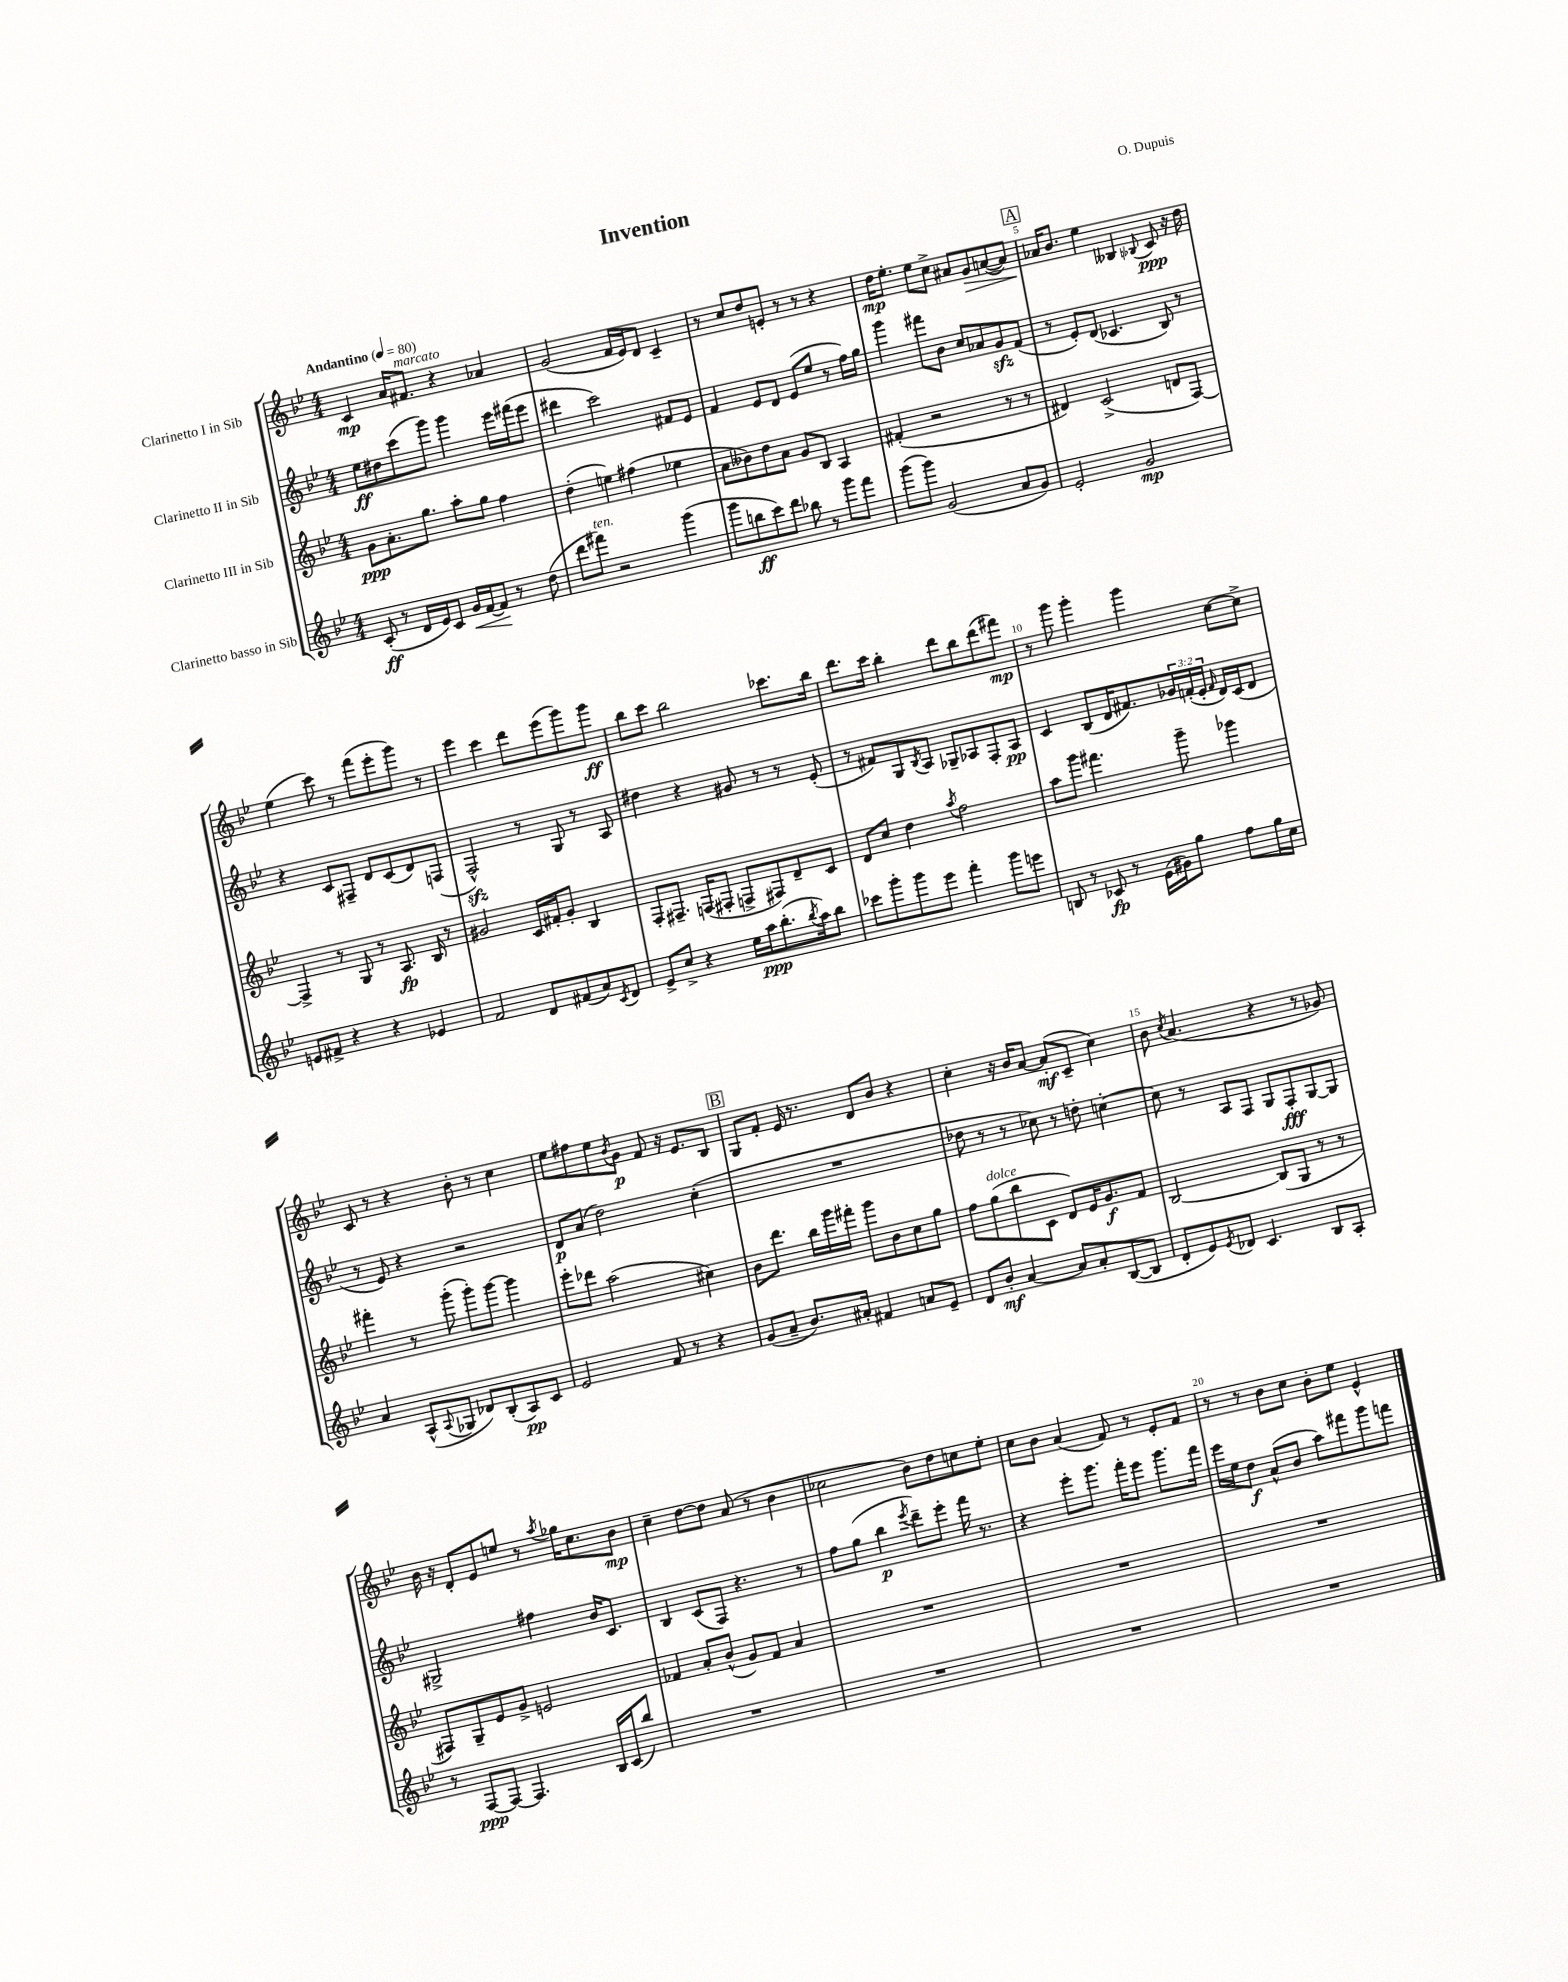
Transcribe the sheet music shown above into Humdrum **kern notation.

**kern	**dynam	**kern	**dynam	**kern	**dynam	**kern	**dynam
*part4	*part4	*part3	*part3	*part2	*part2	*part1	*part1
*staff4	*staff4	*staff3	*staff3	*staff2	*staff2	*staff1	*staff1
*I"Clarinetto basso in Sib	*	*I"Clarinetto III in Sib	*	*I"Clarinetto II in Sib	*	*I"Clarinetto I in Sib	*
*clefG2	*	*clefG2	*	*clefG2	*	*clefG2	*
*k[b-e-]	*	*k[b-e-]	*	*k[b-e-]	*	*k[b-e-]	*
*M4/4	*	*M4/4	*	*M4/4	*	*M4/4	*
*MM80	*	*MM80	*	*MM80	*	*MM80	*
=1	=1	=1	=1	=1	=1	=1	=1
!	!	!	!	!	!	!LO:TX:a:B:t=Andantino	!
(8c'/	ff	8g\L	ppp	8ee-\L	ff	4c/	mp
8r	.	8.a'\	.	8dd#X\	.	.	.
16d/LL	.	.	.	(8ccc\	.	16a/KL	.
!	!	!	!	!	!	!LO:TX:a:i:t=marcato	!
16e-/J)	.	8.gg\J	.	.	.	8.f#X/J	.
8c/J	.	.	.	8ggg\J)	.	.	.
!	!LO:HP:b	!	!	!	!	!	!
16g/LL	<	8aa'\L	.	4ggg\	.	4r	.
[16f/J	.	.	.	.	.	.	.
8f/J]	.	8gg\J	.	.	.	.	.
8r	[	4ff\	.	16eee-\LL	.	4a-X/	.
.	.	.	.	(16fff#X\J	.	.	.
(8dd\	.	.	.	8eee-\J	.	.	.
=2	=2	=2	=2	=2	=2	=2	=2
8ddd\L	.	(4dd'\	.	4ddd#X\	.	(2g/	.
!LO:TX:a:i:t=ten.	!	!	!	!	!	!	!
8fff#X\J)	.	.	.	.	.	.	.
2r	.	4een\)	.	2ccc\)	.	.	.
.	.	(4ff#X\	.	.	.	16f/LL	.
.	.	.	.	.	.	16e-/J)	.
.	.	.	.	.	.	8d/J	.
(4ggg\	.	4ee-X\	.	8f#X/L	.	4c~/	.
.	.	.	.	8e-/J	.	.	.
=3	=3	=3	=3	=3	=3	=3	=3
8ggg\L	.	8a\L	.	4f/	.	8r	.
8bbn\	ff	8b--X\)	.	.	.	8cc/L	.
8ccc\)	.	8dd\	.	8e-/L	.	8dd/	.
8ddd\J	.	8a\J	.	8d/J	.	8en'/J	.
8bb-X\	.	8g/L	.	(8e-/L	.	8r	.
8r	.	8B-/J	.	8ee-/J	.	8r	.
8ggg\L	.	4A/	.	8r	.	4r	.
8fff\J	.	.	.	16ff\LL)	.	.	.
.	.	.	.	16gg\JJ	.	.	.
=4	=4	=4	=4	=4	=4	=4	=4
(8ggg\L	.	(4f#X'/	.	4ggg\	.	16dd\KL	mp
.	.	.	.	.	.	8.ee-'\J	.
8ggg\J)	.	.	.	.	.	.	.
(2g/	.	2r	.	8fff#X\L	.	8ee-\L	.
.	.	.	.	8b-\J	.	8cc^\J	.
.	.	.	.	8cc/L	.	8a#X/L	.
!	!	!	!	!	!	!	!LO:HP:b
.	.	.	.	8a-X/	.	8g/	>
8a/L	.	8r	.	8gzz/	.	([8an/	.
8g/J)	.	8r	.	(8f/J	.	8a/J])	.
!!LO:REH:place=s1:t=A
=5	=5	=5	=5	=5	=5	=5	=5
2e-'/	.	4d#X/)	.	8r	.	16a-X/KL	.
.	.	.	.	.	.	8.b-/J	]
.	.	.	.	8e-'/L)	.	.	.
.	.	(2c^/	.	(8d/J	.	4ee-\	.
.	.	.	.	4.c-X/	.	.	.
2g/	mp	.	.	.	.	4B--X/	.
.	.	.	.	.	.	8qqB-X/	.
.	.	8dn/L	.	8B-/)	.	8c/	ppp
.	.	[8F/J)	.	8r	.	16r	.
.	.	.	.	.	.	16dd\	.
!!LO:LB:g=z
=6	=6	=6	=6	=6	=6	=6	=6
8en/L	.	4F^/]	.	4r	.	(4ee-\	.
8f#X^/J	.	.	.	.	.	.	.
4r	.	8r	.	8c/L	.	8ccc\)	.
.	.	8G/	.	8F#X~/J	.	8r	.
4r	.	8r	.	8d/L	.	(8fff\L	.
.	.	8.A/	fp	(8c/	.	8eee-'\	.
4e-X/	.	.	.	8d/)	.	8ggg\J)	.
.	.	16B-/	.	.	.	.	.
.	.	8r	.	(8Fn/J	.	8r	.
=7	=7	=7	=7	=7	=7	=7	=7
2f/	.	2g#X/	.	2Fzz^^/)	.	4eee-\	.
.	.	.	.	.	.	4ccc\	.
8d/L	.	16c/LL	.	8r	.	8ddd\L	.
.	.	16f#X'/J	.	.	.	.	.
(8f#X/	.	8g#'/J	.	8G/	.	(8eee-\	.
8a/)	.	4B-/	.	8r	.	8ggg\)	.
8qc/	.	.	.	.	.	.	.
8d/J	.	.	.	8A/	.	8ggg\J	ff
=8	=8	=8	=8	=8	=8	=8	=8
8e-^/L	.	8F'/L	.	4dd#X\	.	8bb-\L	.
8cc^/J	.	8.F#X~/J	.	.	.	8ccc\J	.
4r	.	.	.	4r	.	2bb-\	.
.	.	(16Fn/KL	.	.	.	.	.
.	.	8F#X'/J	.	.	.	.	.
16ee-\LL	.	8Fn^/L	.	8g#X/	.	.	.
16aa\J	ppp	.	.	.	.	.	.
(8.bb-'\	.	8F#X/)	.	8r	.	.	.
.	.	8d~/	.	8r	.	8.ccc-X\L	.
8qbb-/	.	.	.	.	.	.	.
16aa\k)	.	.	.	.	.	.	.
8bb-\J	.	8c/J	.	(8e-'/	.	.	.
.	.	.	.	.	.	16bb-\Jk	.
=9	=9	=9	=9	=9	=9	=9	=9
8ccc-X\L	.	8d/L	.	8r	.	8.ddd\L	.
8ggg'\	.	8cc/J	.	8f#X/L)	.	.	.
.	.	.	.	.	.	16ccc\Jk	.
8ggg\	.	4dd\	.	8G/	.	4bb-'\	.
.	.	.	.	8qB-/	.	.	.
8eee-\J	.	.	.	8A/J	.	.	.
.	.	8qaa/	.	.	.	.	.
4fff'\	.	2ff\	.	8G-X~/L	.	8ddd\L	.
.	.	.	.	8A-X/	.	8bb-\	.
8ggg\L	.	.	.	8F'/	.	(8ddd\	.
8eeen\J	.	.	.	8A-/J	pp	8fff#X\J)	mp
=10	=10	=10	=10	=10	=10	=10	=10
8Bn/	.	8aa\L	.	4c/	.	8r	.
8r	.	8ggg\J	.	.	.	8ggg\	.
8c-X/	fp	4.fff#X\	.	(8B-/L	.	4ggg'\	.
8r	.	.	.	16d/K	.	.	.
.	.	.	.	8.f#X/)	.	.	.
(16e-\LL	.	.	.	.	.	4ggg\	.
16g#X\J)	.	.	.	.	.	.	.
8gg\J	.	8ggg~\	.	24g-X/L	.	.	.
.	.	.	.	(24fn'/	.	.	.
.	.	.	.	24e-'/JJ	.	.	.
.	.	.	.	16qqf/	.	.	.
8ff\L	.	4ggg-X\	.	16d/LL)	.	[8cc\L	.
.	.	.	.	(16c/J	.	.	.
16gg\L	.	.	.	8d/J	.	8cc^\J]	.
16cc\JJ	.	.	.	.	.	.	.
!!LO:LB:g=z
=11	=11	=11	=11	=11	=11	=11	=11
4a/	.	4fff#X'\	.	8r	.	8c/	.
.	.	.	.	8e-/)	.	8r	.
(8A^^/L	.	8r	.	4r	.	4r	.
8qqA/	.	.	.	.	.	.	.
8G-X/J	.	(8ggg'\	.	.	.	.	.
8d-X/L)	.	8ggg'\L)	.	2r	.	8b-'\	.
(8B-'/	.	[8ggg\J	.	.	.	8r	.
8A/)	pp	4ggg\]	.	.	.	4cc\	.
8c/J	.	.	.	.	.	.	.
=12	=12	=12	=12	=12	=12	=12	=12
2e-/	.	8eee-'\L	.	8d/L	p	8ee-\L	.
.	.	8ddd-X\J	.	(8a/J	.	8ff#X\	.
.	.	(2aa\	.	2dd\)	.	8ee-\	.
.	.	.	.	.	.	8qb-/	.
.	.	.	.	.	.	8g\J	p
8f/	.	.	.	.	.	8f/	.
8r	.	.	.	.	.	16r	.
.	.	.	.	.	.	8.e-/L	.
4r	.	4cc#X\)	.	(4cc'\	.	.	.
.	.	.	.	.	.	8B-/J	.
!!LO:REH:place=s1:t=B
=13	=13	=13	=13	=13	=13	=13	=13
(8g/L	.	8b-\L	.	1r	.	8G/L	.
8a~/J	.	8.ddd\J	.	.	.	8f'/J	.
8.b-/L)	.	.	.	.	.	16e-/	.
.	.	16bb-\LL	.	.	.	8.r	.
.	.	16ggg\	.	.	.	.	.
16a#X'/Jk	.	16fff#X'\JJ	.	.	.	.	.
4f#X/	.	8ggg\L	.	.	.	8d/L	.
.	.	8b-\	.	.	.	8b-/J	.
8an/L	.	8cc\	.	.	.	4r	.
8e-~/J	.	8gg\J	.	.	.	.	.
=14	=14	=14	=14	=14	=14	=14	=14
8d/L	.	8ff\L	.	8dd-X\	.	4cc'\	.
!	!	!LO:TX:a:i:t=dolce	!	!	!	!	!
8b-'/J	mf	(8gg\	.	8r	.	.	.
[4a/	.	8bb-\	.	8r	.	16r	.
.	.	.	.	.	.	16b-/KL	.
.	.	8c\J	.	8cc-X\)	.	[8a/J	.
8a/L]	.	8d/L)	.	8r	.	(8a'/L]	mf
8a'/	.	16e-/K	.	8ddn'\	.	8c~/J	.
.	.	8.g/	f	.	.	.	.
([8B-/	.	.	.	[4ccn'\	.	4cc\)	.
8B-/J]	.	8f/J	.	.	.	.	.
=15	=15	=15	=15	=15	=15	=15	=15
8d'/L	.	[2B-/	.	8cc\]	.	8b-\	.
.	.	.	.	.	.	8qcc/	.
8e-/)	.	.	.	8r	.	(4.a/	.
8qe-/	.	.	.	.	.	.	.
8d-X/J	.	.	.	8A/L	.	.	.
4.c/	.	.	.	8F/J	.	.	.
.	.	(8B-/L]	.	8G/L	.	4r	.
.	.	8G/J	.	8F'/	fff	.	.
8B-/L	.	8r	.	[8G/	.	8r	.
8A'/J	.	8r	.	8G/J]	.	8g-X/)	.
!!LO:LB:g=z
=16	=16	=16	=16	=16	=16	=16	=16
8r	.	8F#X/L)	.	2G#X^/	.	16b-\	.
.	.	.	.	.	.	16r	.
[8F/L	ppp	8G~/	.	.	.	8d'/L	.
8F/J_	.	8e-/	.	.	.	8e-/	.
4.F/]	.	8g^/J	.	.	.	8een/J	.
.	.	2en/	.	4ff#X\	.	8r	.
.	.	.	.	.	.	8qaa/	.
.	.	.	.	.	.	16gg-X\KL	.
.	.	.	.	.	.	8.cc\	.
16B-/LL	.	.	.	16b-/KL	.	.	.
(16c/J	.	.	.	8.c/J	.	.	.
8bb-/J)	.	.	.	.	.	8b-\J	mp
=17	=17	=17	=17	=17	=17	=17	=17
1r	.	4f-X/	.	4B-/	.	4cc~\	.
.	.	8a'/L	.	(8c/L	.	[8dd\L	.
.	.	(8b-^^/J	.	8F/J)	.	8dd\J]	.
.	.	8g/L)	.	4.r	.	(8a/	.
.	.	8f-/J	.	.	.	8r	.
.	.	4a/	.	.	.	4b-\	.
.	.	.	.	8r	.	.	.
=18	=18	=18	=18	=18	=18	=18	=18
1r	.	1r	.	8ff\L	.	2cc-X\	.
.	.	.	.	(8gg\J	.	.	.
.	.	.	.	4bb-\	p	.	.
.	.	.	.	8qeee-/	.	.	.
.	.	.	.	8ddd~\L)	.	8b-\L)	.
.	.	.	.	8eee-'\J	.	8dd\	.
.	.	.	.	16fff\	.	8ccn\	.
.	.	.	.	8.r	.	.	.
.	.	.	.	.	.	8ee-'\J	.
=19	=19	=19	=19	=19	=19	=19	=19
1r	.	1r	.	4r	.	8cc\L	.
.	.	.	.	.	.	8b-\J	.
.	.	.	.	8eee-'\L	.	(4a/	.
.	.	.	.	8.ggg\J	.	.	.
.	.	.	.	.	.	8f/)	.
.	.	.	.	16fff'\KL	.	.	.
.	.	.	.	8eee-\J	.	8r	.
.	.	.	.	8.ggg\L	.	8e-'/L	.
.	.	.	.	.	.	8f/J	.
.	.	.	.	16fff\Jk	.	.	.
=20	=20	=20	=20	=20	=20	=20	=20
1r	.	1r	.	16eee-\LL	.	8r	.
.	.	.	.	16ee-\J	.	.	.
.	.	.	.	8dd\J	f	8r	.
.	.	.	.	(8a^^/L	.	8b-\L	.
.	.	.	.	8b-/J	.	8cc\J	.
.	.	.	.	8aa\L)	.	8b-'\L	.
.	.	.	.	8fff#X\	.	8ee-\J	.
.	.	.	.	8ggg\	.	4e-^^/	.
.	.	.	.	8fffn\J	.	.	.
==	==	==	==	==	==	==	==
*-	*-	*-	*-	*-	*-	*-	*-
